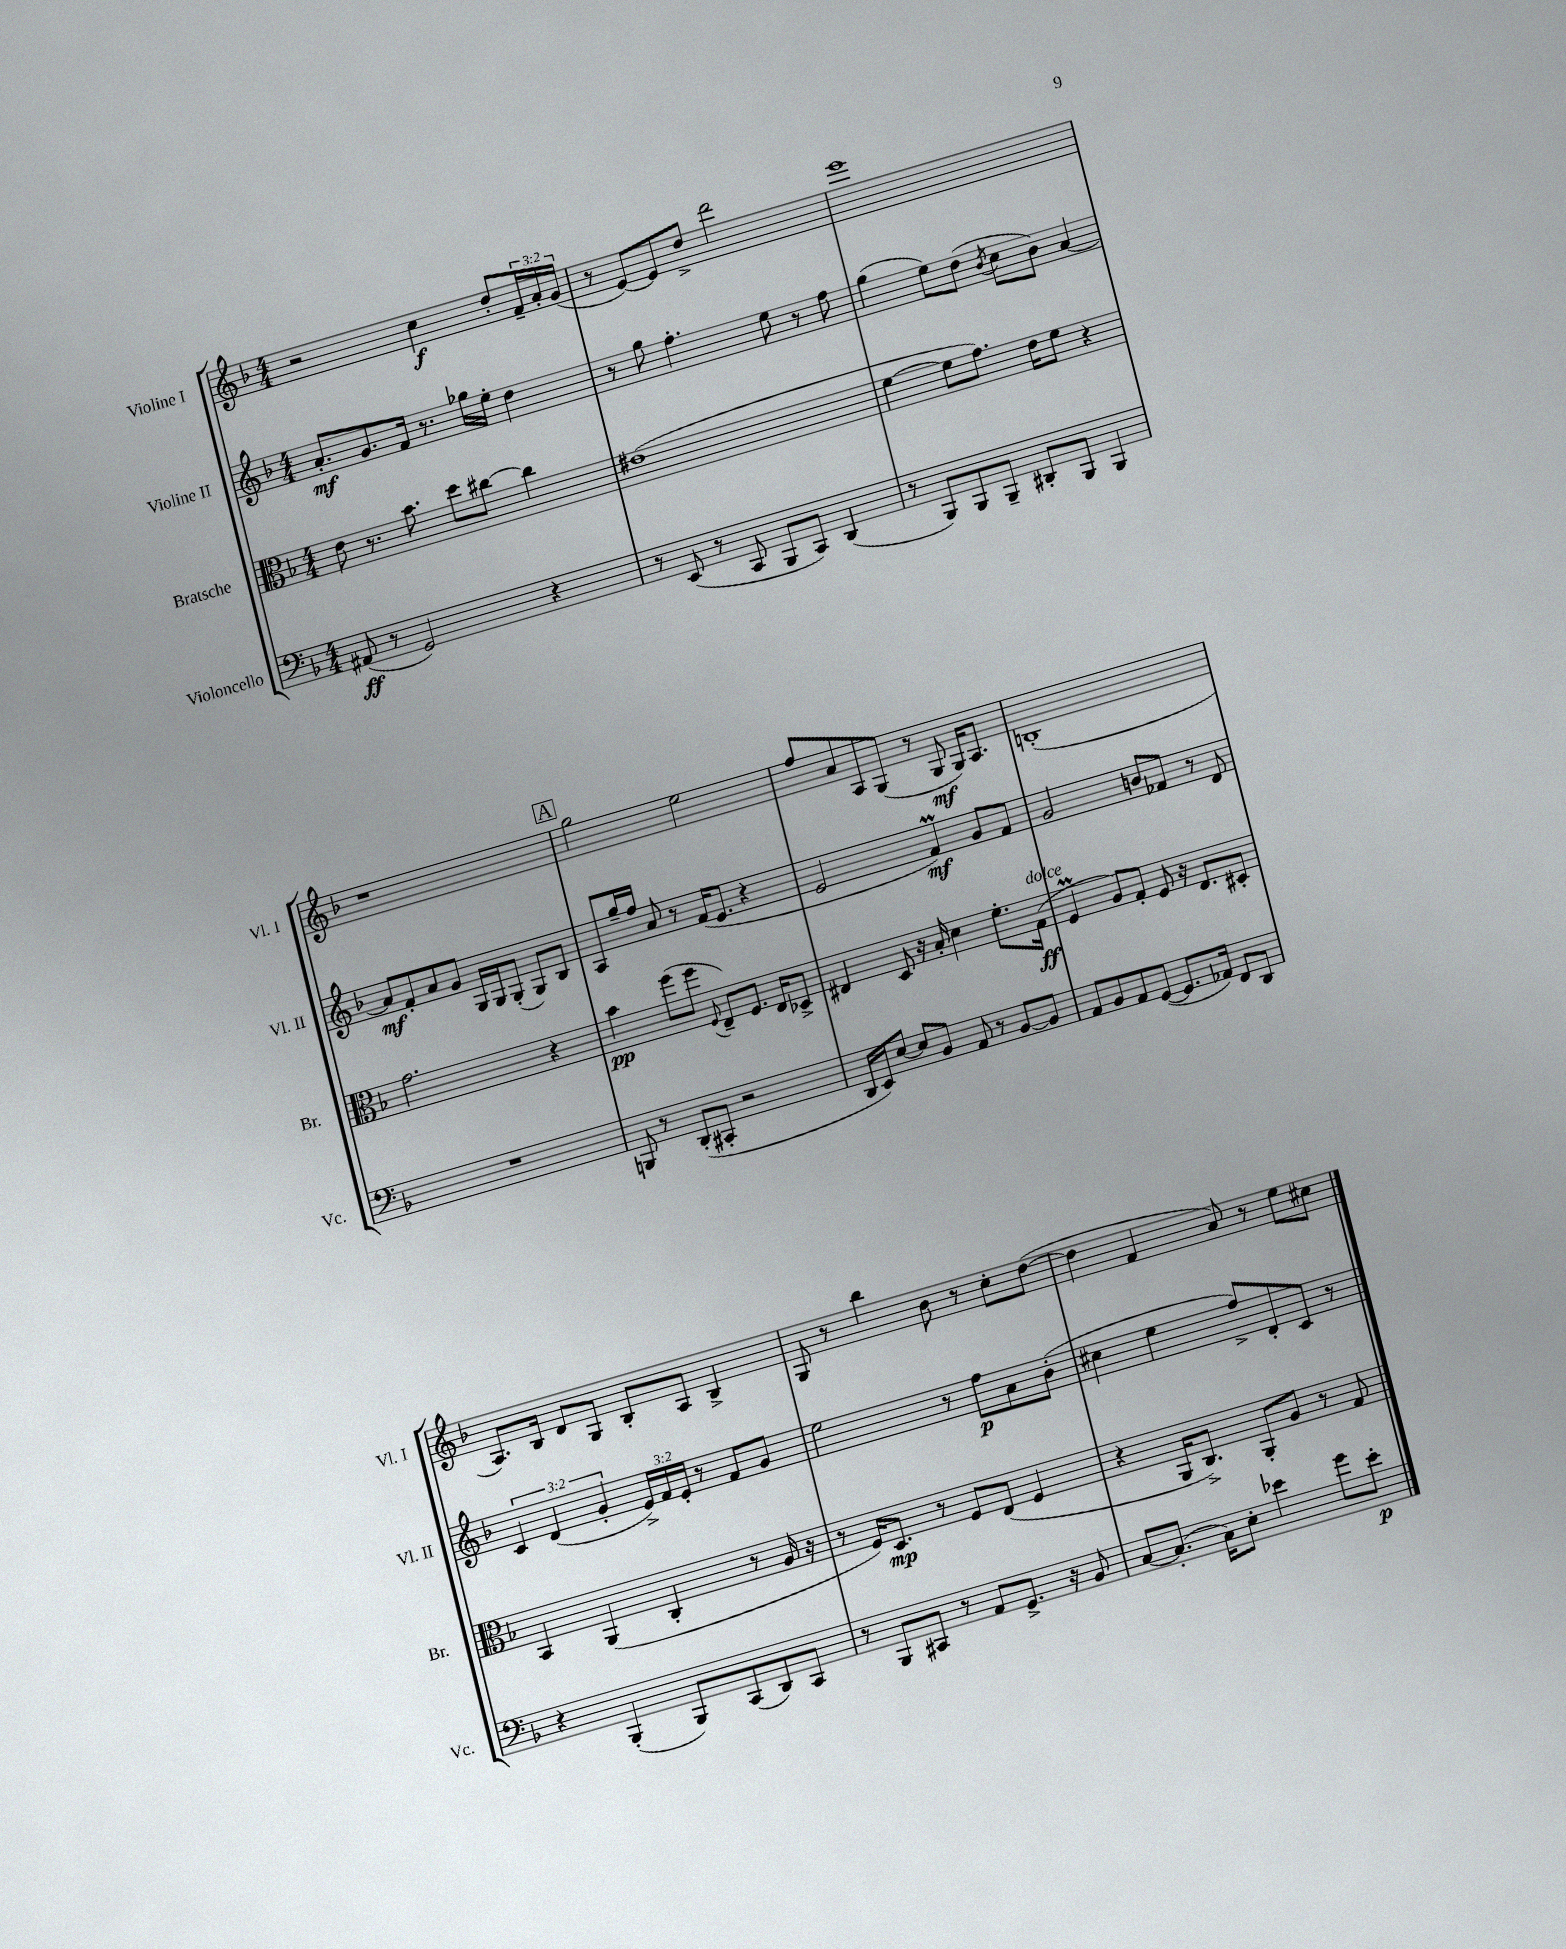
<<
\new StaffGroup <<
\new Staff = "s0" \with { instrumentName = "Violine I" shortInstrumentName = "Vl. I" } {
    \clef treble \key f \major \numericTimeSignature \time 4/4 \override Staff.TupletNumber.text = #tuplet-number::calc-fraction-text
    r2 c''4\f d''8-. \tuplet 3/2 { f'16-- a'16-. g'16( } |
    r8 e'8~) e'8 d''8-> d'''2 |
    e'''1 |
    r1 |
    \mark \markup { \box "A" } g''2 e''2 |
    f''8 a'8 a8 g8( r8 g8\mf g16) a8. |
    b1-.( |
    a8.) bes16 d'8 g8 bes8-. a8 bes4-> |
    g8 r8 bes''4 bes'8 r8 c''8-. d''8~( |
    d''4 f'4 a'8) r8 e''8 cis''8 \bar "|." |
}
\new Staff = "s1" \with { instrumentName = "Violine II" shortInstrumentName = "Vl. II" } {
    \clef treble \key f \major \numericTimeSignature \time 4/4 \override Staff.TupletNumber.text = #tuplet-number::calc-fraction-text
    a'8.-.\mf g'8. f'16 r8. ges''16 e''16-. d''4 |
    r8 g''8 f''4.-. e''8 r8 f''8 |
    g''4( e''8) d''8( \acciaccatura { bes'8 } c''8 bes'8) a'4~ |
    a'8\mf f'8-. a'8 g'8 g16 g16 g8-.( g8) bes8 |
    \mark \markup { \box "A" } a8 g''16-- f''16 a'8 r8 f'16( e'8. r4 |
    e'2 f'4\prall\mf) g'8 f'8 |
    g'2 b'8 fes'8 r8 d'8 |
    \tuplet 3/2 { c'4 d'4( g'4-. } \tuplet 3/2 { e'16->) f'16 e'16-. } r8 f'8 g'8 |
    e''2 r8 f''8\p a'8 bes'8-.( |
    cis''4 e''4 f''8->) d'8-. c'8 r8 \bar "|." |
}
\new Staff = "s2" \with { instrumentName = "Bratsche" shortInstrumentName = "Br." } {
    \clef alto \key f \major \numericTimeSignature \time 4/4
    e'8 r8. bes'8. d''8 cis''8~ cis''4 |
    eis'1( |
    f'4~ f'8 g'8.) e'16 f'8 r4 |
    g'2. r4 |
    \mark \markup { \box "A" } bes'4\pp f''8( f''8 \appoggiatura { f8 } e8--) f8. e16 des8-> |
    eis4 d8 r16 bes16-. d'4 f'8.-. g16\ff^\markup { \italic "dolce" }( |
    f4\prall a8) g8-. f8 r16 e8. dis8-. |
    bes,4 a,4( c4-. r8 a16 r16 |
    r8 f16) d8.\mp r8 f8 e8( f4 |
    r4 a,16 c8.->) a,8-. a8 r8 g8 \bar "|." |
}
\new Staff = "s3" \with { instrumentName = "Violoncello" shortInstrumentName = "Vc." } {
    \clef bass \key f \major \numericTimeSignature \time 4/4
    ais,8\ff( r8 g,2) r4 |
    r8 e,8( r8 c,8 bes,,8 c,8) d,4( |
    r8 bes,,8) bes,,8 bes,,8-- dis,8-. bes,,8 bes,,4 |
    R1 |
    \mark \markup { \box "A" } b,,8 r8 d,8-.( cis,8-. r2 |
    d,16 e,16) e8~ e8 bes,8 a,8 r8 bes,8~ bes,8 |
    a,8 bes,8 a,8 g,8~( g,8. aes,16) f,8 d,8 |
    r4 bes,,4-.( bes,,8) c,8( d,8) c,8 |
    r8 bes,,8 cis,8 r8 a,8 g,8.-> r16 bes,8 |
    c8~ c8.-.( c16) e8-. ees'4 g'8 ees'8-.\p \bar "|." |
}
>>
>>
\layout { \context { \Score \remove "Bar_number_engraver" } }
